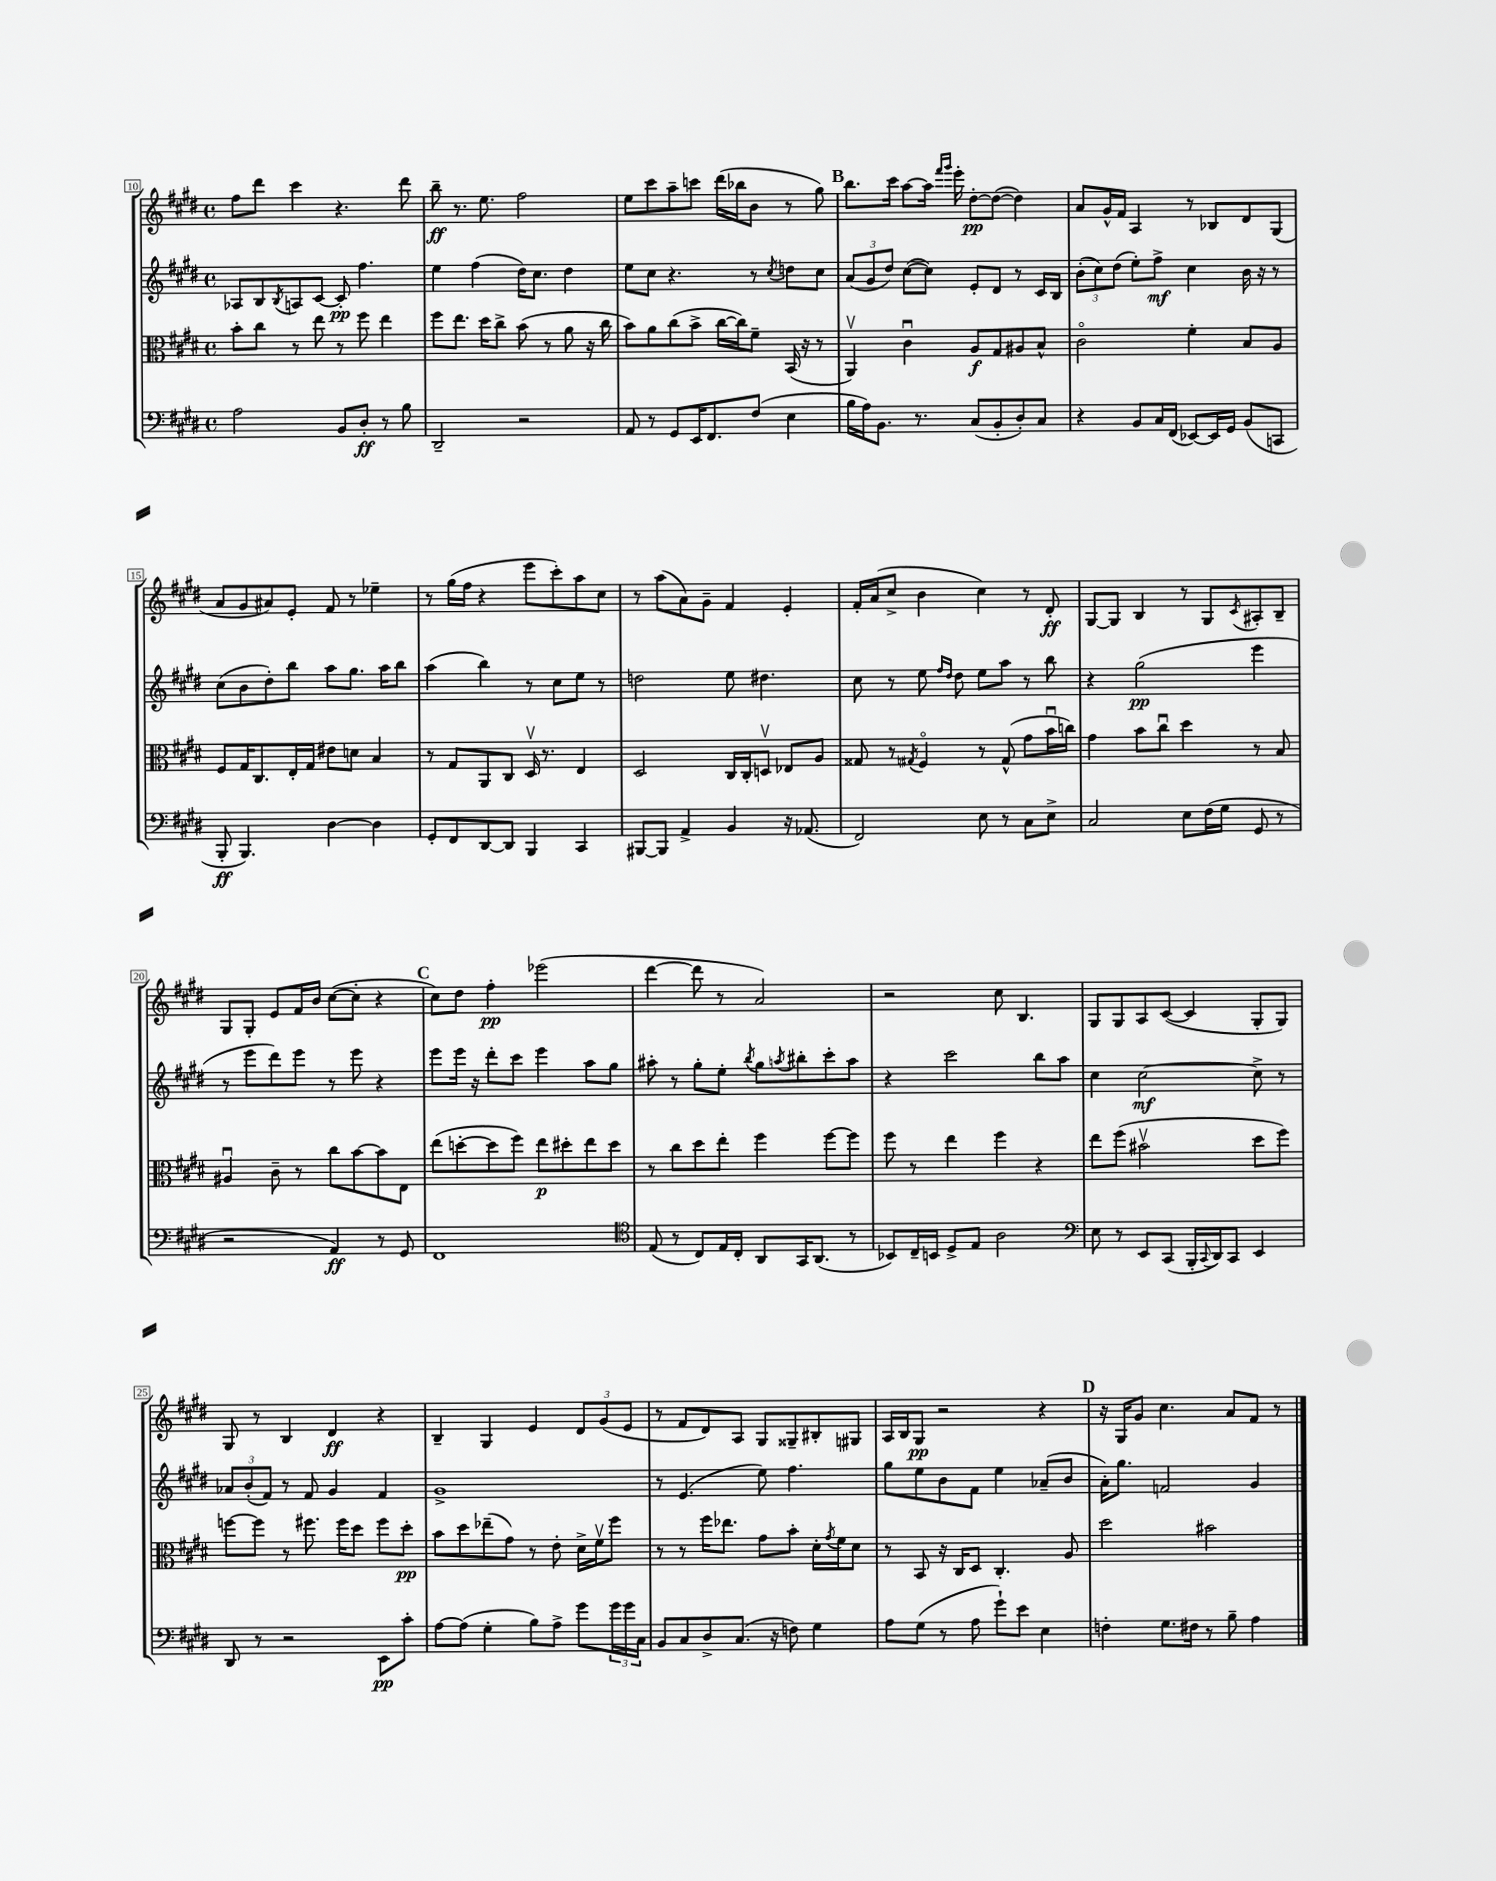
<<
\new StaffGroup <<
\new Staff = "s0" {
    \clef treble \key e \major \defaultTimeSignature \time 4/4
    fis''8 dis'''8 cis'''4 r4. dis'''8 |
    b''8--\ff r8. e''8. fis''2 |
    e''8 cis'''8 a''8-- c'''8 dis'''16( bes''16 b'8 r8 gis''8) |
    \mark \markup { \bold "B" } b''8. cis'''16 a''8~ a''16 \grace { fis'''16 gis'''16 } e'''16-. dis''8~-.\pp dis''8~( dis''4) |
    a'8 gis'16-^ fis'16 a4 r8 bes8 dis'8 gis8( |
    a'8 gis'8 ais'8) e'8-. fis'8 r8 ees''4-- |
    r8 gis''16( fis''16 r4 e'''8 cis'''8-.) a''8 cis''8 |
    r8 a''8( a'8) gis'8-- fis'4 e'4-. |
    fis'16-. a'16( cis''8-> b'4 cis''4) r8 dis'8-.\ff |
    gis8~ gis8 b4 r8 gis8 \acciaccatura { cis'8 } ais8-. b8-- |
    gis8 gis8-. e'8 fis'16 b'16 cis''8~( cis''8-. r4 |
    \mark \markup { \bold "C" } cis''8) dis''8 fis''4-.\pp ees'''2( |
    dis'''4~ dis'''8 r8 a'2) |
    r2 cis''8 b4. |
    gis8 gis8 a8 cis'8~( cis'4 gis8-. gis8) |
    gis8 r8 b4 dis'4\ff r4 |
    b4-- gis4 e'4 \tuplet 3/2 { dis'8 gis'8( e'8 } |
    r8 fis'8 dis'8) a8 gis8 gisis8-- bis8-. gis8 |
    a16 b16 gis8\pp r2 r4 |
    \mark \markup { \bold "D" } r16 gis16 gis'8 cis''4. a'8 fis'8 r8 \bar "|." |
}
\new Staff = "s1" {
    \clef treble \key e \major \defaultTimeSignature \time 4/4
    aes8 b8 \acciaccatura { b8 } a8 cis'8~ cis'8-.\pp fis''4. |
    e''4 fis''4( dis''16) cis''8. dis''4 |
    e''8 cis''8 r4. r8 \acciaccatura { cis''8 } d''8 cis''8 |
    \mark \markup { \bold "B" } \tuplet 3/2 { a'8( gis'8 dis''8) } cis''8~( cis''8) e'8-. dis'8 r8 cis'16 b16 |
    \tuplet 3/2 { b'8-.( cis''8) dis''8( } e''8-.) fis''8->\mf cis''4 b'16 r16 r8 |
    cis''8( b'8 dis''8-.) b''8 a''8 gis''8. a''16 b''8 |
    a''4( b''4) r8 cis''8 e''8 r8 |
    d''2 e''8 dis''4. |
    cis''8 r8 e''8 \grace { fis''16 dis''16 } dis''8 e''8 a''8 r8 b''8 |
    r4 gis''2\pp( e'''4 |
    r8 e'''8 dis'''8) e'''8 r8 e'''8 r4 |
    \mark \markup { \bold "C" } e'''8 e'''16 r16 dis'''8-. cis'''8 e'''4 a''8 gis''8 |
    ais''8-. r8 gis''8-. e''8-. \acciaccatura { b''8 } gis''8 \acciaccatura { a''8 } bis''8-. cis'''8-. a''8 |
    r4 cis'''2 b''8 a''8 |
    cis''4 cis''2~\mf cis''8-> r8 |
    \tuplet 3/2 { aes'8 b'8-.( fis'8) } r8 fis'8 gis'4 fis'4 |
    gis'1-> |
    r8 e'4.( e''8) fis''4. |
    gis''8 e''8 b'8 fis'8 e''4 aes'8--( b'8 |
    \mark \markup { \bold "D" } a'16-.) gis''8. f'2 gis'4 \bar "|." |
}
\new Staff = "s2" {
    \clef alto \key e \major \defaultTimeSignature \time 4/4
    b'8-. cis''8 r8 e''8 r8 fis''8 e''4 |
    fis''8 e''8. dis''16 cis''8-> b'8( r8 a'8 r16 cis''16 |
    b'8) a'8 cis''8( b'8-> cis''16~ cis''16) fis'8-- b,16( r16 r8 |
    \mark \markup { \bold "B" } a,4\upbow) cis'4\downbow a8\f gis8 ais8 b8-^ |
    cis'2\flageolet fis'4-. b8 a8 |
    fis8 gis16 cis8. e16-. gis16 eis'8 d'8 b4 |
    r8 gis8 a,8 cis8 dis16\upbow r8. e4 |
    dis2 cis16 cis16-. d8\upbow ees8 a8 |
    gisis8 r8 \acciaccatura { gis8 } fis4\flageolet r8 gis8-^( gis'8 b'16\downbow c''16) |
    gis'4 b'8 cis''8\downbow dis''4 r8 b8 |
    ais4\downbow cis'8-- r8 cis''8 b'8~ b'8 e8 |
    \mark \markup { \bold "C" } e''8( d''8~-. d''8 fis''8) e''8\p dis''8-. e''8 dis''8 |
    r8 cis''8 dis''8 e''8-. fis''4 fis''8~ fis''8 |
    fis''8 r8 e''4 fis''4 r4 |
    e''8 fis''8( bis'2\upbow dis''8 fis''8) |
    f''8~ f''8 r8 fis''8. fis''16 dis''8 fis''8 dis''8-.\pp |
    b'8 dis''8 ees''8--( gis'8) r8 e'8-. dis'16-> fis'16\upbow fis''8 |
    r8 r8 fis''16 ees''8. gis'8 b'8-. dis'16-. \acciaccatura { gis'8 } fis'16 dis'8 |
    r8 b,8 r16 cis16 dis8 cis4.-. a8 |
    \mark \markup { \bold "D" } dis''2 bis'2 \bar "|." |
}
\new Staff = "s3" {
    \clef bass \key e \major \defaultTimeSignature \time 4/4
    a2 b,8 dis8-.\ff r8 b8 |
    dis,2-- r2 |
    a,8 r8 gis,8 e,16 fis,8. fis8( e4 |
    \mark \markup { \bold "B" } b16 a16) b,8. r8. cis8( b,8-. dis8-.) cis8 |
    r4 b,8 cis16 fis,16( ees,8~) ees,16 gis,16 b,8( c,8 |
    b,,8-.\ff b,,4.) dis4~ dis4 |
    gis,8-. fis,8 dis,8~ dis,8 b,,4 cis,4 |
    bis,,8~ bis,,8 a,4-> b,4 r16 aes,8.( |
    fis,2) e8 r8 cis8 e8-> |
    cis2 e8 fis16( gis16 gis,8 r8 |
    r2 a,4\ff) r8 gis,8 |
    \mark \markup { \bold "C" } fis,1 |
    \clef tenor e8( r8 cis8) e16 cis16-. a,8 gis,16 a,8.( r8 |
    bes,8) cis16-- b,16 dis8-> e8 a2 |
    \clef bass e8 r8 e,8 cis,8( b,,16-. \appoggiatura { cis,8 } dis,16) cis,8 e,4 |
    dis,8 r8 r2 e,8\pp cis'8-. |
    a8~ a8( gis4-. b8) a8-> gis'8 \tuplet 3/2 { gis'16 gis'16 cis16 } |
    b,8 cis8 dis8-> cis8.( r16 f8) gis4 |
    a8 gis8( r8 a8 gis'8-!) e'8 e4 |
    \mark \markup { \bold "D" } f4-. gis8. fis16 r8 b8-- a4 \bar "|." |
}
>>
>>
\layout { \context { \Score currentBarNumber = #10 \override BarNumber.stencil = #(make-stencil-boxer 0.1 0.3 ly:text-interface::print) } }
